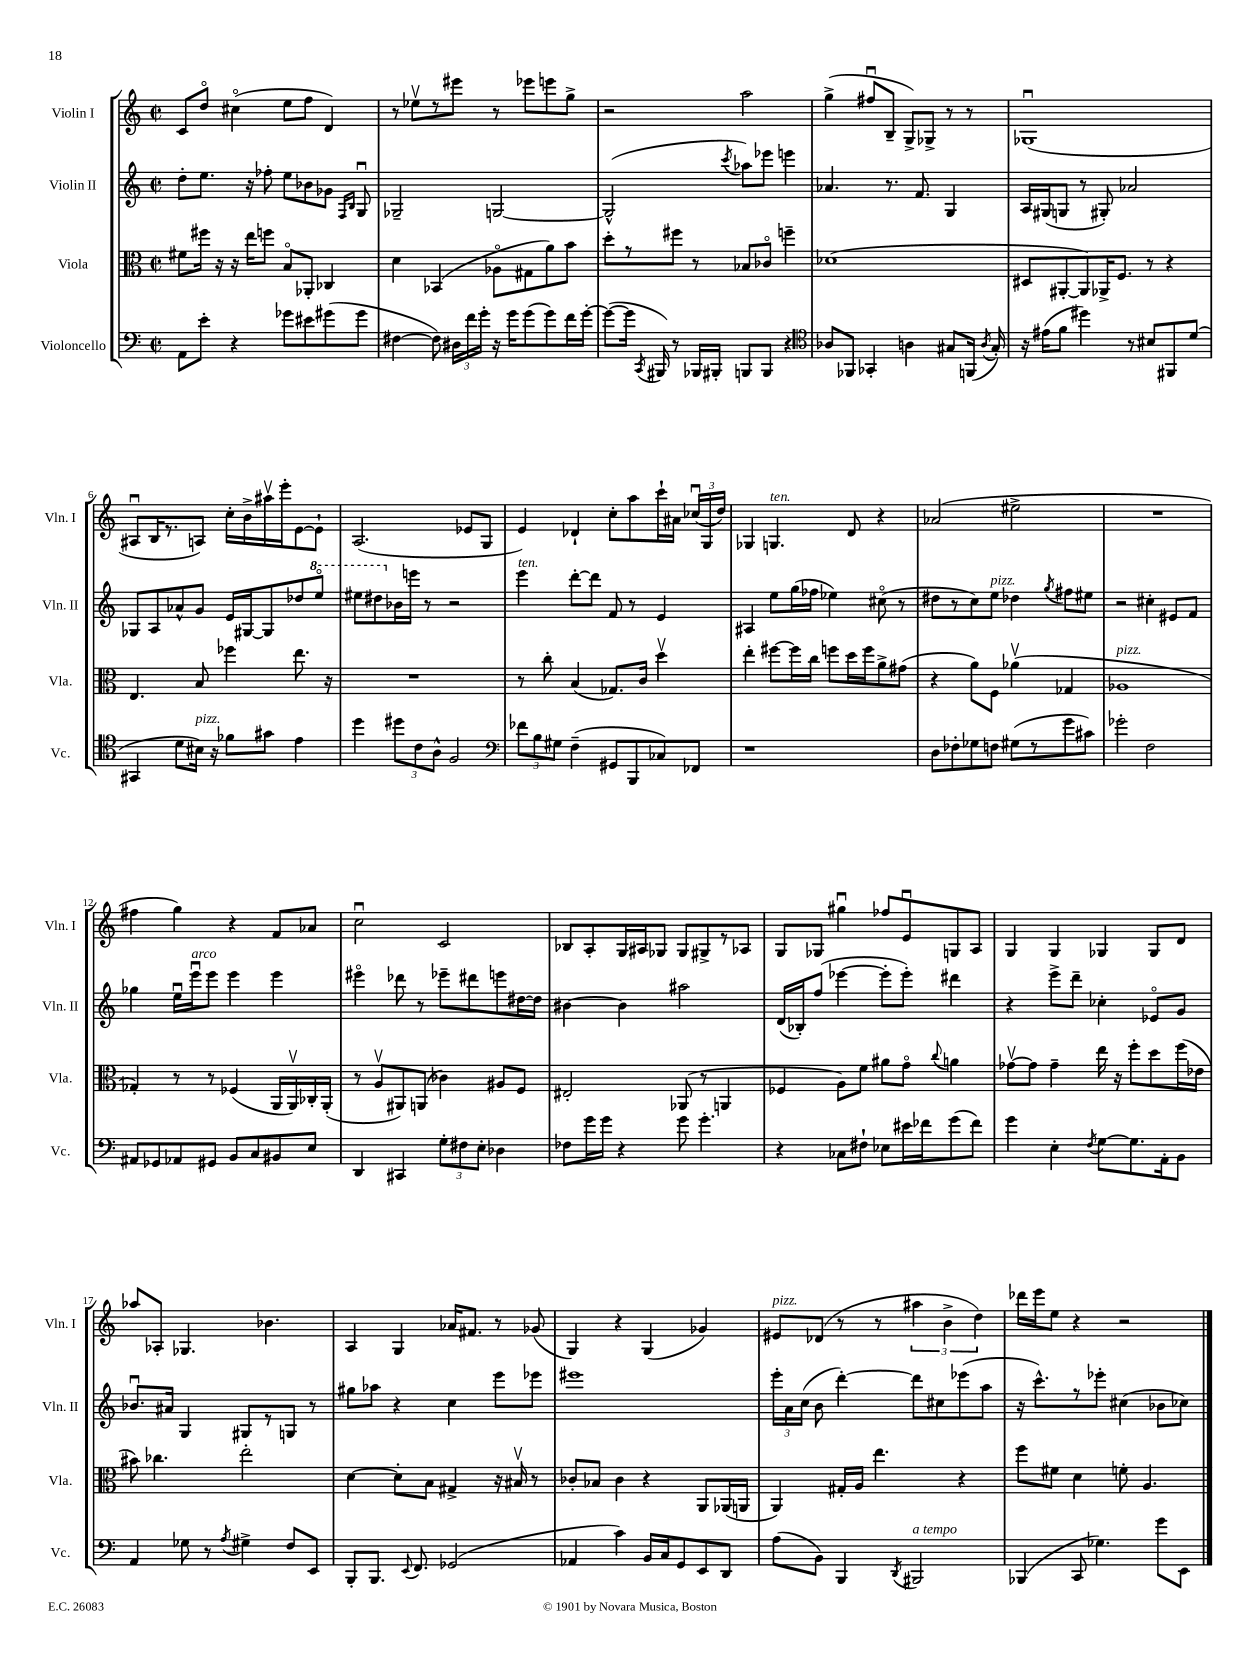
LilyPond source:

<<
\new StaffGroup <<
\new Staff = "s0" \with { instrumentName = "Violin I" shortInstrumentName = "Vln. I" } {
    \clef treble \key c \major \defaultTimeSignature \time 2/2
    \autoBeamOff c'8[ d''8]\flageolet cis''4\flageolet( e''8[ f''8] d'4) |
    r8 ees''8[\upbow r8 eis'''8] r8 ees'''8[ e'''8 g''8]-> |
    r2 a''2 |
    g''4->( fis''8[\downbow b8]-- g8[->) ges8]-> r8 r8 |
    ges1\downbow( |
    ais8[\downbow b16 r8. a8]) c''16[-. b'16-> ais''16\upbow e'''16-. e'8~ e'8]-! |
    a2.( ees'8[ g8] |
    e'4) des'4-! c''8[-. a''8 c'''16-! ais'16] \tuplet 3/2 { ces''16[\downbow( g16 d''16]) } |
    ges4 g4.^\markup { \italic "ten." } d'8 r4 |
    aes'2( eis''2-> |
    R1 |
    fis''4 g''4) r4 f'8[ aes'8] |
    c''2\downbow c'2 |
    bes8[ a8-. g16 ais16 ges8] ges8[ gis8-> r8 aes8] |
    g8[ ges8] gis''4\downbow fes''8[ e'8\downbow g8 a8] |
    g4 g4 ges4 ges8[ d'8] |
    aes''8[ aes8]-. ges4. bes'4. |
    a4 g4 aes'16[ fis'8.] r8 ges'8( |
    g4) r4 g4( ges'4) |
    eis'8[^\markup { \italic "pizz." } des'8]( r8 r8 \tuplet 3/2 { ais''4 b'4-> d''4) } |
    des'''16[ e'''16 e''8] r4 r2 \bar "|." |
}
\new Staff = "s1" \with { instrumentName = "Violin II" shortInstrumentName = "Vln. II" } {
    \clef treble \key c \major \defaultTimeSignature \time 2/2
    \autoBeamOff d''8[-. e''8.] r16 fes''8-. e''8[ bes'8 ges'8] \grace { f16[ b16] } g8\downbow |
    ges2-- g2~ |
    g2-^( \acciaccatura { c'''8 } aes''8[) ees'''8] e'''4 |
    aes'4. r8. f'8. g4 |
    a16[ gis16( g8] r8 gis8-.) aes'2 |
    ges8[ a8 aes'8-^ g'8] e'16[ gis16~ gis8 des''8 \ottava #1 e'''8]\flageolet |
    eis'''8[ dis'''8 \ottava #0 bes'16 e'''16] r8 r2 |
    e'''4^\markup { \italic "ten." } d'''8[~-. d'''8] f'8 r8 e'4 |
    ais4 e''8[ g''16( fes''16] ees''4) cis''8\flageolet( r8 |
    dis''8[ r8 c''8) e''8]^\markup { \italic "pizz." } des''4 \acciaccatura { g''8 } fis''8[ eis''8] |
    r2 cis''4-. eis'8[ f'8] |
    ges''4 e''16[\downbow e'''16\downbow^\markup { \italic "arco" } e'''8] e'''4 e'''4 |
    eis'''4\flageolet des'''8 r8 ees'''8[-- dis'''8 e'''8 dis''16~ dis''16] |
    bis'4~ bis'4 ais''2 |
    d'16[( bes16-.) f''8]( ees'''4~ ees'''8[-. ees'''8]-.) dis'''4 |
    r4 e'''8[-> d'''8]-- ces''4-. ees'8[\flageolet g'8] |
    bes'8.[\downbow ais'16] g4 gis8[ r8 g8] r8 |
    gis''8[ aes''8] r4 c''4 e'''8[ ees'''8] |
    eis'''1 |
    \tuplet 3/2 { e'''16[-. a'16 c''16]( } b'8 d'''4~-.) d'''8[ cis''8 ees'''8( a''8] |
    r16 c'''8.[-^) r8 ees'''8]-. cis''4( bes'8[ ces''8]) \bar "|." |
}
\new Staff = "s2" \with { instrumentName = "Viola" shortInstrumentName = "Vla." } {
    \clef alto \key c \major \defaultTimeSignature \time 2/2
    \autoBeamOff fis'8[ fis''16] r16 r16 e''16[ f''8] b8[\flageolet aes,8]-. ces4 |
    d'4 bes,4( aes8[\flageolet gis8 a'8) b'8] |
    d''8[-. r8 fis''8] r8 bes8[ ces'8]\flageolet f''4-- |
    des'1( |
    dis8[ ais,8~-. ais,8) aes,16-> f8.] r8 r4 |
    e4. b8 fes''4 e''8. r16 |
    R1 |
    r8 c''8-. b4( ges8.[) c'16] d''4\upbow |
    e''4-. fis''8[~ fis''16 c''16] f''8[ d''16 f''16 a'8-> gis'8]( |
    r4 a'8[) f8] aes'4\upbow( ges4 |
    aes1^\markup { \italic "pizz." } |
    ges4-.) r8 r8 fes4( a,16[ a,16\upbow) ces16-. a,16]-.( |
    r8 a8[\upbow ais,8) a,8]( ces'4) ais8[ f8] |
    eis2-. aes,8( r8 a,4 |
    fes4 a8[) f'8] ais'8[ g'8]\flageolet \appoggiatura { c''8 } a'4 |
    ges'8[~\upbow ges'8] ges'4-- e''16 r16 f''8[-. d''8 f''16( ees'16] |
    bis'8) ces''4. e''2-. |
    d'4~ d'8[-. b8] gis4-> r16 bis16\upbow r8 |
    ces'8[-. bes8] ces'4 r4 a,8[ aes,16( a,16] |
    a,4) gis16[-. a16] e''4. r4 |
    f''8[ fis'8] d'4 f'8-. a4. \bar "|." |
}
\new Staff = "s3" \with { instrumentName = "Violoncello" shortInstrumentName = "Vc." } {
    \clef bass \key c \major \defaultTimeSignature \time 2/2
    \autoBeamOff a,8[ e'8]-. r4 ges'8[ eis'8 gis'8( gis'8] |
    fis4~ fis8) \tuplet 3/2 { dis16[ f'16 g'16]-. } r16 g'16[ g'8( g'8) f'16 g'16]~-. |
    g'8[~( g'16] \acciaccatura { c,8 } bis,,16) r8 bes,,16[ bis,,16]-. b,,8[ b,,8] r4 |
    \clef tenor aes8[ fes,8] ges,4-. a4 gis8[ f,16]( \acciaccatura { a8 } gis16-.) |
    r16 eis'16[( f'8] dis''4) r8 bis8[ fis,8 d'8]( |
    gis,4 d'8[ bis16]^\markup { \italic "pizz." }) r16 fes'8[ gis'8] e'4 |
    d''4 \tuplet 3/2 { dis''8[ c'8 a8]-^ } f2 |
    \clef bass \tuplet 3/2 { fes'8[ b8 gis8] } f4--( gis,8[ b,,8 ces8) fes,8] |
    r1 |
    d8[ fes8-. ges8 f8] gis8[( r8 g'8 cis'8]) |
    ges'2-. f2 |
    ais,8[ ges,8 aes,8 gis,8] b,8[ c8 bis,8 e8] |
    d,4 cis,4 \tuplet 3/2 { g8[-. fis8 e8]-. } des4 |
    fes8[ g'16 g'16] r4 g'8 g'4.-. |
    r4 ces8[ fis8]-! ees8[ eis'16 fes'16 g'8( fes'8]) |
    g'4 e4-. \acciaccatura { f8 } g8[~ g8. a,16-. b,8] |
    a,4 ges8 r8 \acciaccatura { a8 } gis4-> f8[ e,8] |
    b,,8[-. b,,8.] \appoggiatura { e,8 } f,8. ges,2( |
    aes,4 c'4) b,16[ c16 g,8 e,8 d,8] |
    a8[( b,8]) b,,4 \acciaccatura { d,8 } bis,,2^\markup { \italic "a tempo" } |
    bes,,4( c,8 ges4.) g'8[ e,8] \bar "|." |
}
>>
>>
